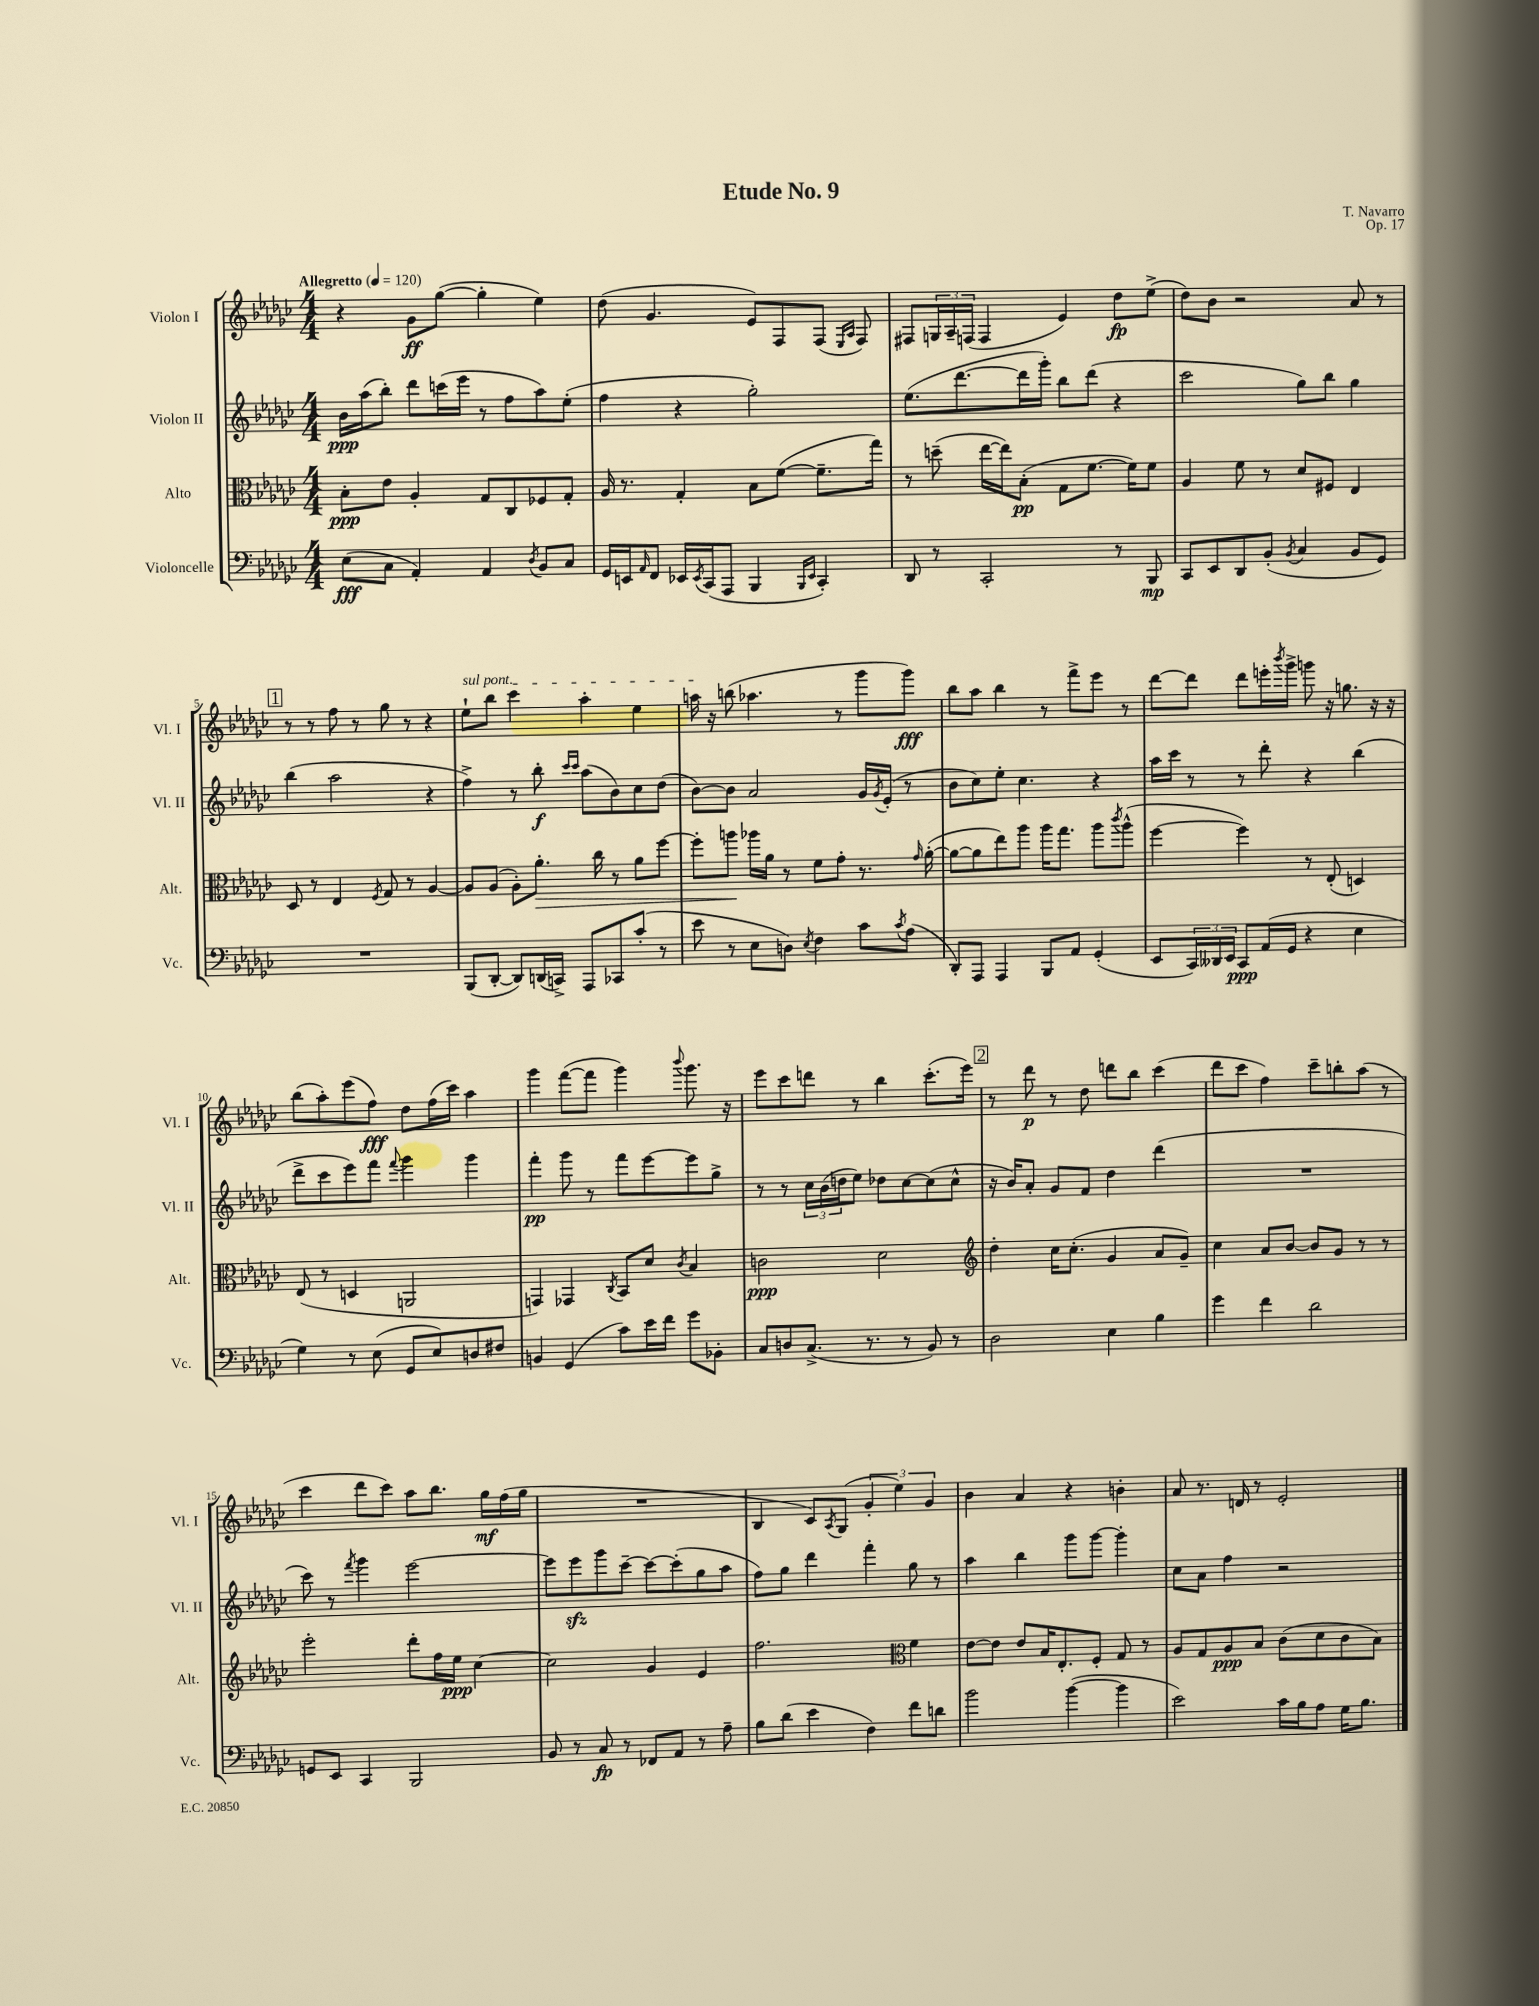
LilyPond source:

\header { title = "Etude No. 9" composer = "T. Navarro" opus = "Op. 17" }
<<
\new StaffGroup <<
\new Staff = "s0" \with { instrumentName = "Violon I" shortInstrumentName = "Vl. I" } {
    \clef treble \key ges \major \numericTimeSignature \time 4/4 \tempo "Allegretto" 4 = 120
    r4 ges'8\ff ges''8~( ges''4-. ees''4) |
    des''8( ges'4. ees'8) f8 f8( \grace { ees16 aes16 } f8) |
    fis8 \tuplet 3/2 { g16 aes16-- f16( } f4 ees'4) des''8\fp ees''8->( |
    des''8) bes'8 r2 aes'8 r8 |
    \mark \markup { \box "1" } r8 r8 f''8 r8 ges''8 r8 r4 |
    \once \override TextSpanner.bound-details.left.text = \markup { \italic "sul pont." } ees''8-!\startTextSpan bes''8 ces'''4 aes''4-. ees''4 |
    a''16\stopTextSpan r16 b''8( aes''4. r8 ges'''8 ges'''8\fff) |
    bes''8 aes''8 bes''4 r8 f'''8-> ees'''8 r8 |
    des'''8~ des'''8 des'''8 e'''16-. \acciaccatura { bes'''8 } ges'''16-> g'''8 r16 g''8. r16 r16 |
    bes''8( aes''8-.) ees'''8( f''8\fff) des''8 f''16( ces'''16) aes''4 |
    ges'''4 f'''8~( f'''8 ges'''4) \appoggiatura { bes'''8 } ges'''8. r16 |
    ees'''8 ces'''8 d'''8 r8 bes''4 ces'''8.-.( ees'''16) |
    \mark \markup { \box "2" } r8 des'''8\p r8 des''8 d'''8 bes''8 ces'''4( |
    des'''8 ces'''8 f''4) ces'''8-- b''8-. aes''8( r8 |
    ces'''4 des'''8 ces'''8) aes''8 bes''8. ges''16\mf f''16( ges''16 |
    R1 |
    bes4 ces'8) \acciaccatura { aes8 } ges8( \tuplet 3/2 { ges'4-. ees''4) ges'4 } |
    bes'4 aes'4 r4 b'4-. |
    aes'8 r8. d'16 r8 ees'2-. \bar "|." |
}
\new Staff = "s1" \with { instrumentName = "Violon II" shortInstrumentName = "Vl. II" } {
    \clef treble \key ges \major \numericTimeSignature \time 4/4
    bes'16\ppp aes''16( bes''8-.) des'''8 c'''16( ees'''16 r8 f''8 aes''8) ees''8-.( |
    f''4 r4 ges''2-.) |
    ees''8.( des'''8.~ des'''16 ges'''16-.) bes''8 des'''8( r4 |
    ces'''2 ges''8) bes''8 ges''4 |
    \mark \markup { \box "1" } bes''4( aes''2 r4 |
    f''4->) r8 bes''8-.\f \grace { ces'''16 ces'''16 } aes''8( bes'8) ces''8 des''8( |
    bes'8~) bes'8 aes'2 ges'16 \acciaccatura { ges'8 } ees'16-.( r8 |
    bes'8 ces''8) ees''8-. ces''4. r4 |
    aes''16 ces'''16 r8 r8 des'''8-. r4 bes''4( |
    des'''8-> ces'''8 ees'''8) f'''8 \appoggiatura { f'''8 } ges'''4 ges'''4 |
    f'''4-.\pp ges'''8 r8 f'''8 ees'''8~ ees'''8 ges''8-> |
    r8 r8 \tuplet 3/2 { ces''16 bes'16( d''16 } ees''8) des''8 ces''8~ ces''8( ces''8-^ |
    \mark \markup { \box "2" } r16 bes'16) aes'8-. ges'8 f'8 des''4 des'''4( |
    R1 |
    ces'''8) r8 \acciaccatura { f'''8 } ges'''4 ees'''2~ |
    ees'''8 ees'''8\sfz ges'''8 ces'''8~-- ces'''8~ ces'''8-.( ges''8 aes''8 |
    f''8) ges''8 des'''4 f'''4-. ges''8 r8 |
    aes''4 bes''4 ges'''8 ges'''8~ ges'''4-. |
    ces''8 aes'8 f''4 r2 \bar "|." |
}
\new Staff = "s2" \with { instrumentName = "Alto" shortInstrumentName = "Alt." } {
    \clef alto \key ges \major \numericTimeSignature \time 4/4
    bes8-.\ppp ees'8 aes4-. ges8 ces8 fes8 ges8-. |
    aes16 r8. ges4-. bes8 f'8~( f'8.-- ges''16) |
    r8 d''8--( ees''16~ ees''16) bes8-.\pp( ges8 f'8.~ f'16) f'8 |
    aes4 f'8 r8 des'8 fis8 ees4 |
    \mark \markup { \box "1" } des8 r8 ees4 \acciaccatura { f8 } ges8 r8 aes4~ |
    aes8 aes8( aes8-.) aes'8.-.\> ces''16 r8 aes'8 f''8~ |
    f''8-. a''8\! aes''16 aes'16 r8 f'8 ges'8-. r8. \grace { ges'16 } aes'16~-.( |
    aes'8~ aes'8 ees''8) aes''8 aes''16 ges''8. aes''8 \acciaccatura { ces'''8 } aes''8-^( |
    f''4~ f''4) r8 ees8-.( d4) |
    ees8( r8 d4 a,2 |
    g,4) ges,4 \acciaccatura { ces8 } bes,8 des'8 \acciaccatura { ces'8 } bes4 |
    c'2\ppp des'2 |
    \mark \markup { \box "2" } \clef treble des''4-. ces''16 ces''8.-.( ges'4 aes'8 ges'8--) |
    ces''4 aes'8 bes'8~ bes'8 ges'8 r8 r8 |
    ees'''2-. des'''8-. f''16 ees''16\ppp ces''4~ |
    ces''2 ges'4 ees'4 |
    f''2. \clef alto f'4 |
    ees'8~ ees'8 ees'8 bes16 ees8.-. f8-. ges8 r8 |
    aes8 ges8 aes8\ppp bes8 ces'8( des'8 ces'8 bes8) \bar "|." |
}
\new Staff = "s3" \with { instrumentName = "Violoncelle" shortInstrumentName = "Vc." } {
    \clef bass \key ges \major \numericTimeSignature \time 4/4
    ees8\fff( ces8 aes,4-.) aes,4 \acciaccatura { des8 } bes,8 ces8 |
    ges,16 e,16 \grace { aes,16 } f,8 ees,16 \acciaccatura { ees,8 } ces,16( aes,,8 bes,,4 \grace { bes,,16 ees,16 } ces,4-.) |
    des,8 r8 ces,2-. r8 bes,,8\mp |
    ces,8 ees,8 des,8 bes,8-.( \acciaccatura { bes,8 } ces4 bes,8 ges,8) |
    \mark \markup { \box "1" } R1 |
    bes,,8( des,8~-. des,8) d,16( c,16->) aes,,8 ces,8 ces'8-.( r8 |
    ees'8 r8 ees8 d8) \acciaccatura { ees8 } f4 ces'8 \acciaccatura { ces'8 } aes8( |
    des,8-.) aes,,8 aes,,4 bes,,8 aes,8 ges,4-.( |
    ees,8 \tuplet 3/2 { ces,16) deses,16 ees,16 } ces,8\ppp aes,16( ges,16 r4 ees4 |
    ges4) r8 ees8( ges,8 ees8) d8 fis8 |
    b,4 ges,4( ces'8) ees'16 f'16 ges'8 bes,8-. |
    ces8 d8 ces8.->( r8. r8 bes,8) r8 |
    \mark \markup { \box "2" } des2 ees4 bes4 |
    ges'4 f'4 des'2 |
    g,8 ees,8 ces,4 bes,,2 |
    bes,8 r8 ces8\fp r8 fes,8 aes,8 r8 aes8-- |
    bes8 des'8( ees'4 f4) f'8 d'8 |
    bes'2 bes'4~( bes'4 |
    ees'2) ces'16 bes16 aes8 ges16 bes8. \bar "|." |
}
>>
>>
